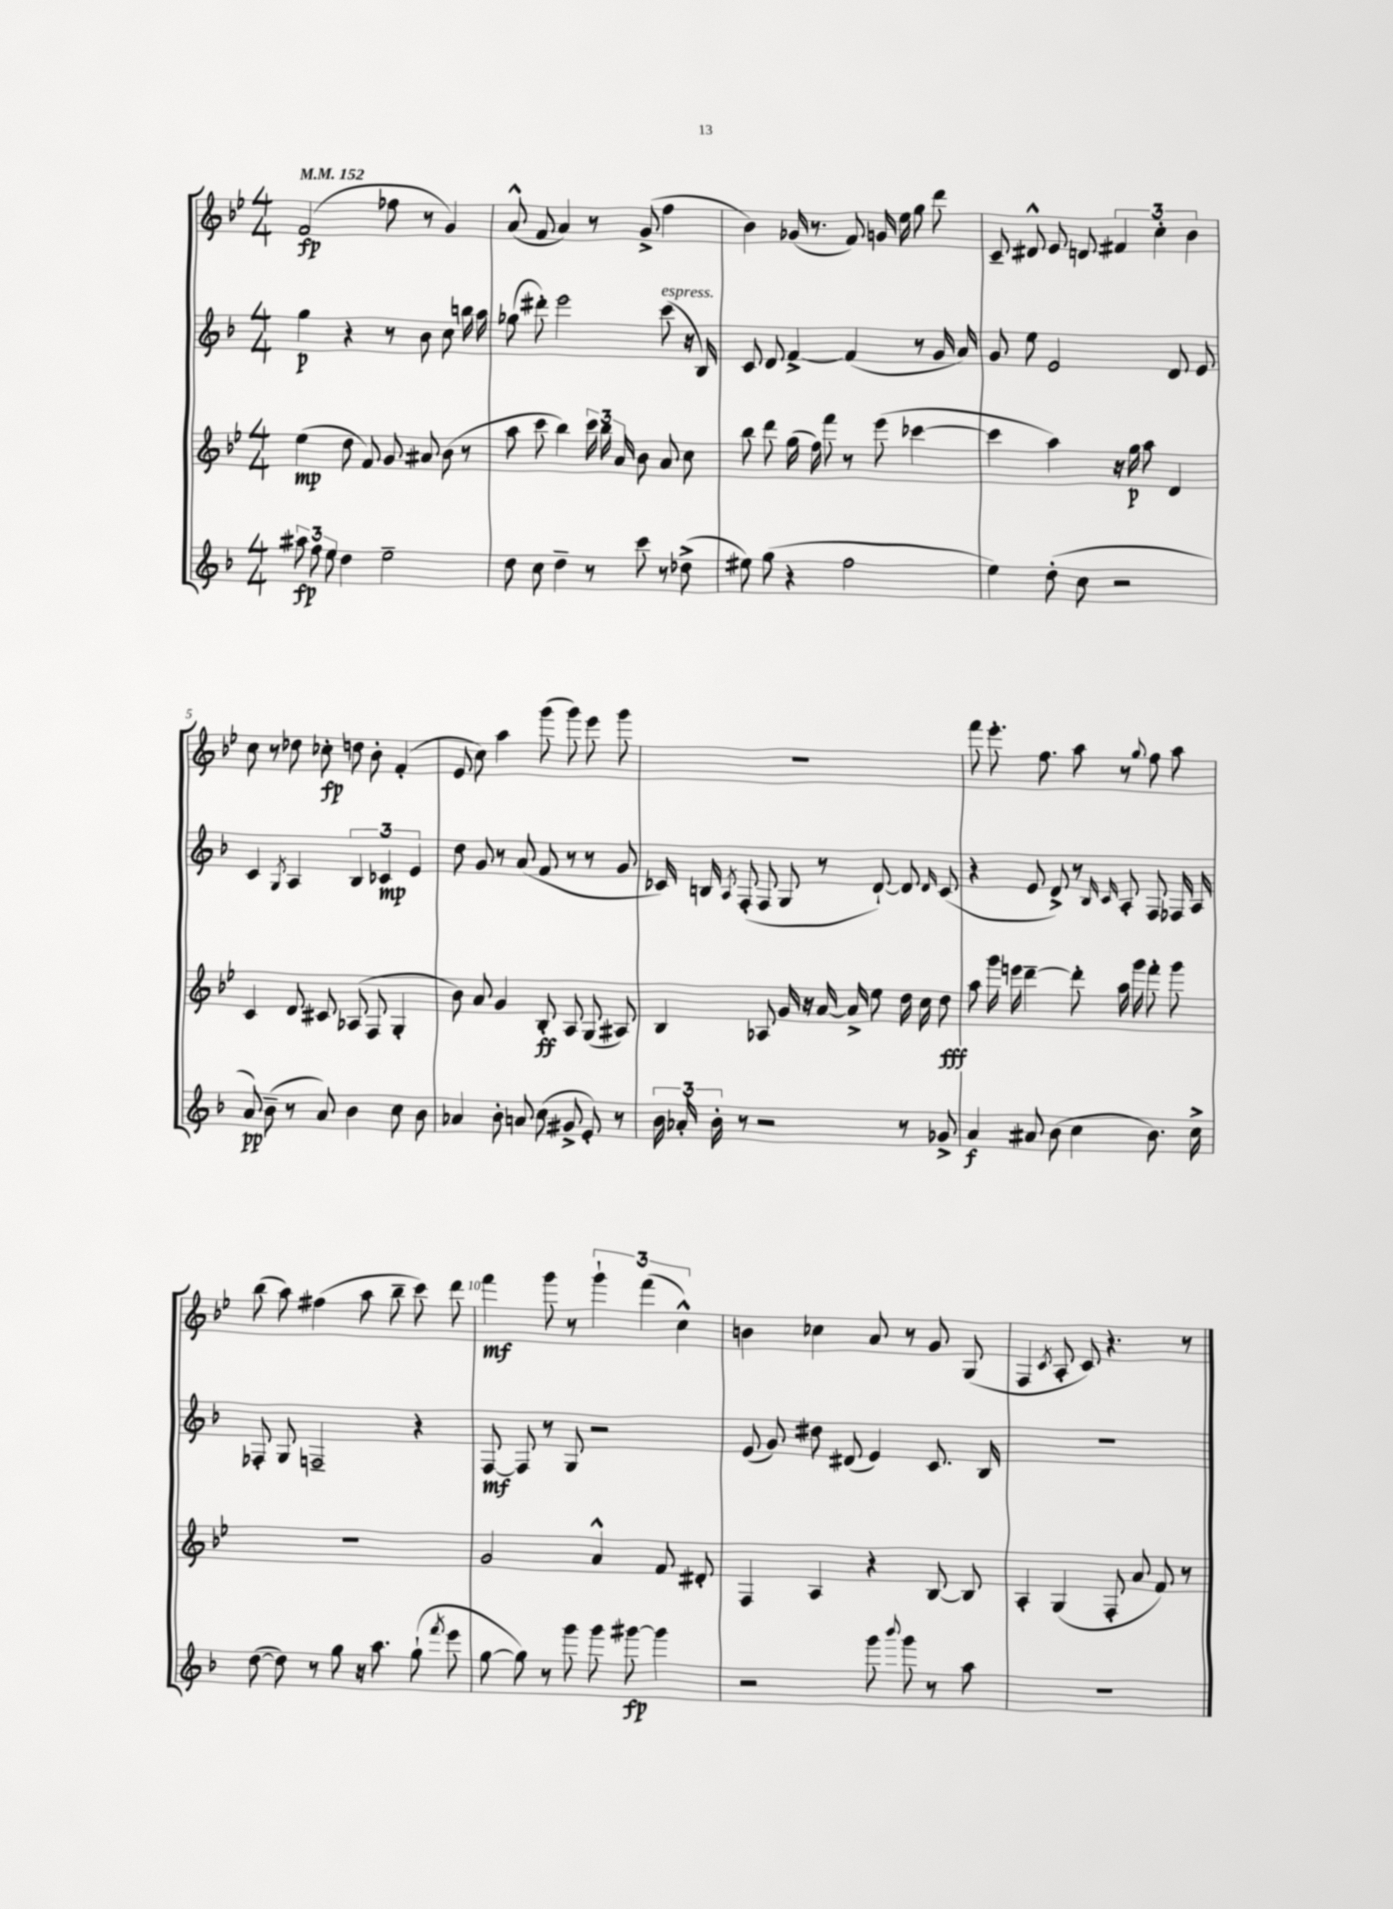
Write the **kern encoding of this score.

**kern	**dynam	**kern	**dynam	**kern	**dynam	**kern	**dynam
*part4	*part4	*part3	*part3	*part2	*part2	*part1	*part1
*staff4	*staff4	*staff3	*staff3	*staff2	*staff2	*staff1	*staff1
*clefG2	*	*clefG2	*	*clefG2	*	*clefG2	*
*k[b-]	*	*k[b-e-]	*	*k[b-]	*	*k[b-e-]	*
*M4/4	*	*M4/4	*	*M4/4	*	*M4/4	*
*MM152	*	*MM152	*	*MM152	*	*MM152	*
=1	=1	=1	=1	=1	=1	=1	=1
12aa#X\	fp	(4ee-\	mp	4gg\	p	(2f/	fp
12ff\	.	.	.	.	.	.	.
12ee\	.	.	.	.	.	.	.
4dd\	.	8dd\	.	4r	.	.	.
.	.	8f/)	.	.	.	.	.
2ee~\	.	8g/	.	8r	.	8ff-X\	.
.	.	8a#X/	.	8b-\	.	8r	.
.	.	(8b-\	.	8cc\	.	4g/)	.
.	.	8r	.	16bbn\	.	.	.
.	.	.	.	16aa\	.	.	.
=2	=2	=2	=2	=2	=2	=2	=2
8dd\	.	8aa\	.	(8gg-X\	.	(8a^^/	.
8cc\	.	8ccc\	.	8ddd#X'\)	.	8f/	.
4dd~\	.	4bb-\)	.	2eee\	.	4a/)	.
8r	.	24ccc\	.	.	.	8r	.
.	.	24bb-\	.	.	.	.	.
.	.	24a/	.	.	.	.	.
8ccc\	.	8b-\	.	.	.	(8g^/	.
!	!	!	!	!LO:TX:a:i:t=espress.	!	!	!
8r	.	8a/	.	(8ccc\	.	4ff\	.
(8dd-X^\	.	8cc\	.	16r	.	.	.
.	.	.	.	16B-/)	.	.	.
=3	=3	=3	=3	=3	=3	=3	=3
8ee#X\)	.	8bb-\	.	8c/	.	4b-\)	.
(8gg\	.	8ddd\	.	8d/	.	.	.
4r	.	(16gg\	.	[4f^/	.	(16g-X/	.
.	.	16ff\)	.	.	.	8.r	.
.	.	8fff\	.	.	.	.	.
2ff\	.	8r	.	(4f/]	.	8f/)	.
.	.	(8eee-\	.	.	.	16gn/	.
.	.	.	.	.	.	16ee-\	.
.	.	[4ccc-X\	.	8r	.	8gg\	.
.	.	.	.	16g/	.	8ddd\	.
.	.	.	.	16a/)	.	.	.
=4	=4	=4	=4	=4	=4	=4	=4
4ee\)	.	4ccc-\]	.	8g/	.	8c~/	.
.	.	.	.	8ee\	.	8d#X^^/	.
(8dd'\	.	4aa\)	.	2e/	.	8e-/	.
8cc\	.	.	.	.	.	8dn/	.
2r	.	16r	.	.	.	6f#X/	.
.	.	16gg\	p	.	.	.	.
.	.	8aa\	.	.	.	.	.
.	.	.	.	.	.	6cc'\	.
.	.	4d/	.	8d/	.	.	.
.	.	.	.	.	.	6b-\	.
.	.	.	.	8e/	.	.	.
!!LO:LB:g=z
=5	=5	=5	=5	=5	=5	=5	=5
8a/)	pp	4c/	.	4c/	.	8cc\	.
(8b-~\	.	.	.	.	.	8r	.
.	.	.	.	8qG/	.	.	.
8r	.	8d/	.	4A/	.	8dd-X\	.
8a/)	.	8c#X/	.	.	.	8cc-X'\	fp
4b-\	.	(8A-X/	.	6B-/	.	8ddn\	.
.	.	8F/	.	.	.	8b-'\	.
.	.	.	.	6c-X/	mp	.	.
8cc\	.	4G'/	.	.	.	(4f'/	.
.	.	.	.	6e/	.	.	.
8b-\	.	.	.	.	.	.	.
=6	=6	=6	=6	=6	=6	=6	=6
4a-X/	.	8b-\)	.	8dd\	.	8e-/	.
.	.	8a/	.	8g/	.	8cc\)	.
8b-'\	.	4g/	.	8r	.	4aa\	.
8an/	.	.	.	(8a/	.	.	.
(8cc\	.	8B-'/	ff	8f/	.	(8ggg\	.
8g#X^/	.	8A/	.	8r	.	8ggg\)	.
8e'/)	.	(8G/	.	8r	.	8eee-\	.
8r	.	8A#X/)	.	8g/	.	8ggg\	.
=7	=7	=7	=7	=7	=7	=7	=7
24b-\	.	4B-/	.	16c-X/)	.	1r	.
24a-X'/	.	.	.	.	.	.	.
.	.	.	.	16Bn/	.	.	.
24b-'\	.	.	.	.	.	.	.
.	.	.	.	8qA/	.	.	.
8r	.	.	.	(8F'/	.	.	.
2r	.	8A-X/	.	8F/	.	.	.
.	.	16g/	.	8G/	.	.	.
.	.	16r	.	.	.	.	.
.	.	[16a/	.	8r	.	.	.
.	.	16a^/]	.	.	.	.	.
.	.	8ee-\	.	[8d`/)	.	.	.
8r	.	16dd\	.	8d/]	.	.	.
.	.	16cc\	.	.	.	.	.
.	.	.	.	16qqd/	.	.	.
8g-X^/	.	8dd\	fff	(8c-/	.	.	.
=8	=8	=8	=8	=8	=8	=8	=8
4a/	f	8aa\	.	4r	.	8fff\	.
.	.	16ggg\	.	.	.	8.eee-'\	.
.	.	16eeen\	.	.	.	.	.
8a#X/	.	[4ddd~\	.	8e/	.	.	.
.	.	.	.	.	.	8.ff\	.
(8b-\	.	.	.	8d^/)	.	.	.
4cc\	.	8ddd'\]	.	8r	.	8aa\	.
.	.	.	.	16qqB-/	.	.	.
.	.	.	.	16qqc/	.	.	.
.	.	16aa\	.	8A'/	.	8r	.
.	.	16ggg\	.	.	.	.	.
.	.	.	.	.	.	8qqgg/	.
8.b-\)	.	8fff'\	.	8F/	.	8ff\	.
.	.	8ggg\	.	16F-X/	.	8aa\	.
16cc^\	.	.	.	16A/	.	.	.
!!LO:LB:g=z
=9	=9	=9	=9	=9	=9	=9	=9
([8dd\	.	1r	.	8F-X'/	.	(8bb-\	.
8dd\])	.	.	.	8G/	.	8aa\)	.
8r	.	.	.	2Fn~/	.	(4ff#X\	.
8gg\	.	.	.	.	.	.	.
16r	.	.	.	.	.	8aa\	.
8.aa\	.	.	.	.	.	.	.
.	.	.	.	.	.	8bb-~\	.
(8gg`\	.	.	.	4r	.	8ccc\)	.
8qfff/	.	.	.	.	.	.	.
8eee\	.	.	.	.	.	8ddd\	.
=10	=10	=10	=10	=10	=10	=10	=10
[8gg\	.	2g/	.	[8F/	mf	4fff\	mf
8gg\])	.	.	.	8F/]	.	.	.
8r	.	.	.	8r	.	8ggg\	.
8ggg\	.	.	.	8G/	.	8r	.
8ggg\	.	4a^^/	.	2r	.	6ggg`\	.
[8ggg#X\	fp	.	.	.	.	.	.
.	.	.	.	.	.	(6fff\	.
4ggg#\]	.	8f/	.	.	.	.	.
.	.	.	.	.	.	6cc^^\)	.
.	.	8d#X'/	.	.	.	.	.
=11	=11	=11	=11	=11	=11	=11	=11
2r	.	4F/	.	(8e/	.	4bn\	.
.	.	.	.	8g/)	.	.	.
.	.	4A/	.	8dd#X\	.	4cc-X\	.
.	.	.	.	(8d#X/	.	.	.
8ggg\	.	4r	.	4e/)	.	8a/	.
8qqbbb-/	.	.	.	.	.	.	.
8ggg\	.	.	.	.	.	8r	.
8r	.	[8B-/	.	8.c/	.	8g/	.
8aa\	.	8B-/]	.	.	.	(8G/	.
.	.	.	.	16B-/	.	.	.
=12	=12	=12	=12	=12	=12	=12	=12
1r	.	4A'/	.	1r	.	4F/	.
.	.	.	.	.	.	8qc/	.
.	.	(4G/	.	.	.	8A'/	.
.	.	.	.	.	.	8c/)	.
.	.	8F'/	.	.	.	4.r	.
.	.	8a/	.	.	.	.	.
.	.	8f/)	.	.	.	.	.
.	.	8r	.	.	.	8r	.
==	==	==	==	==	==	==	==
*-	*-	*-	*-	*-	*-	*-	*-
